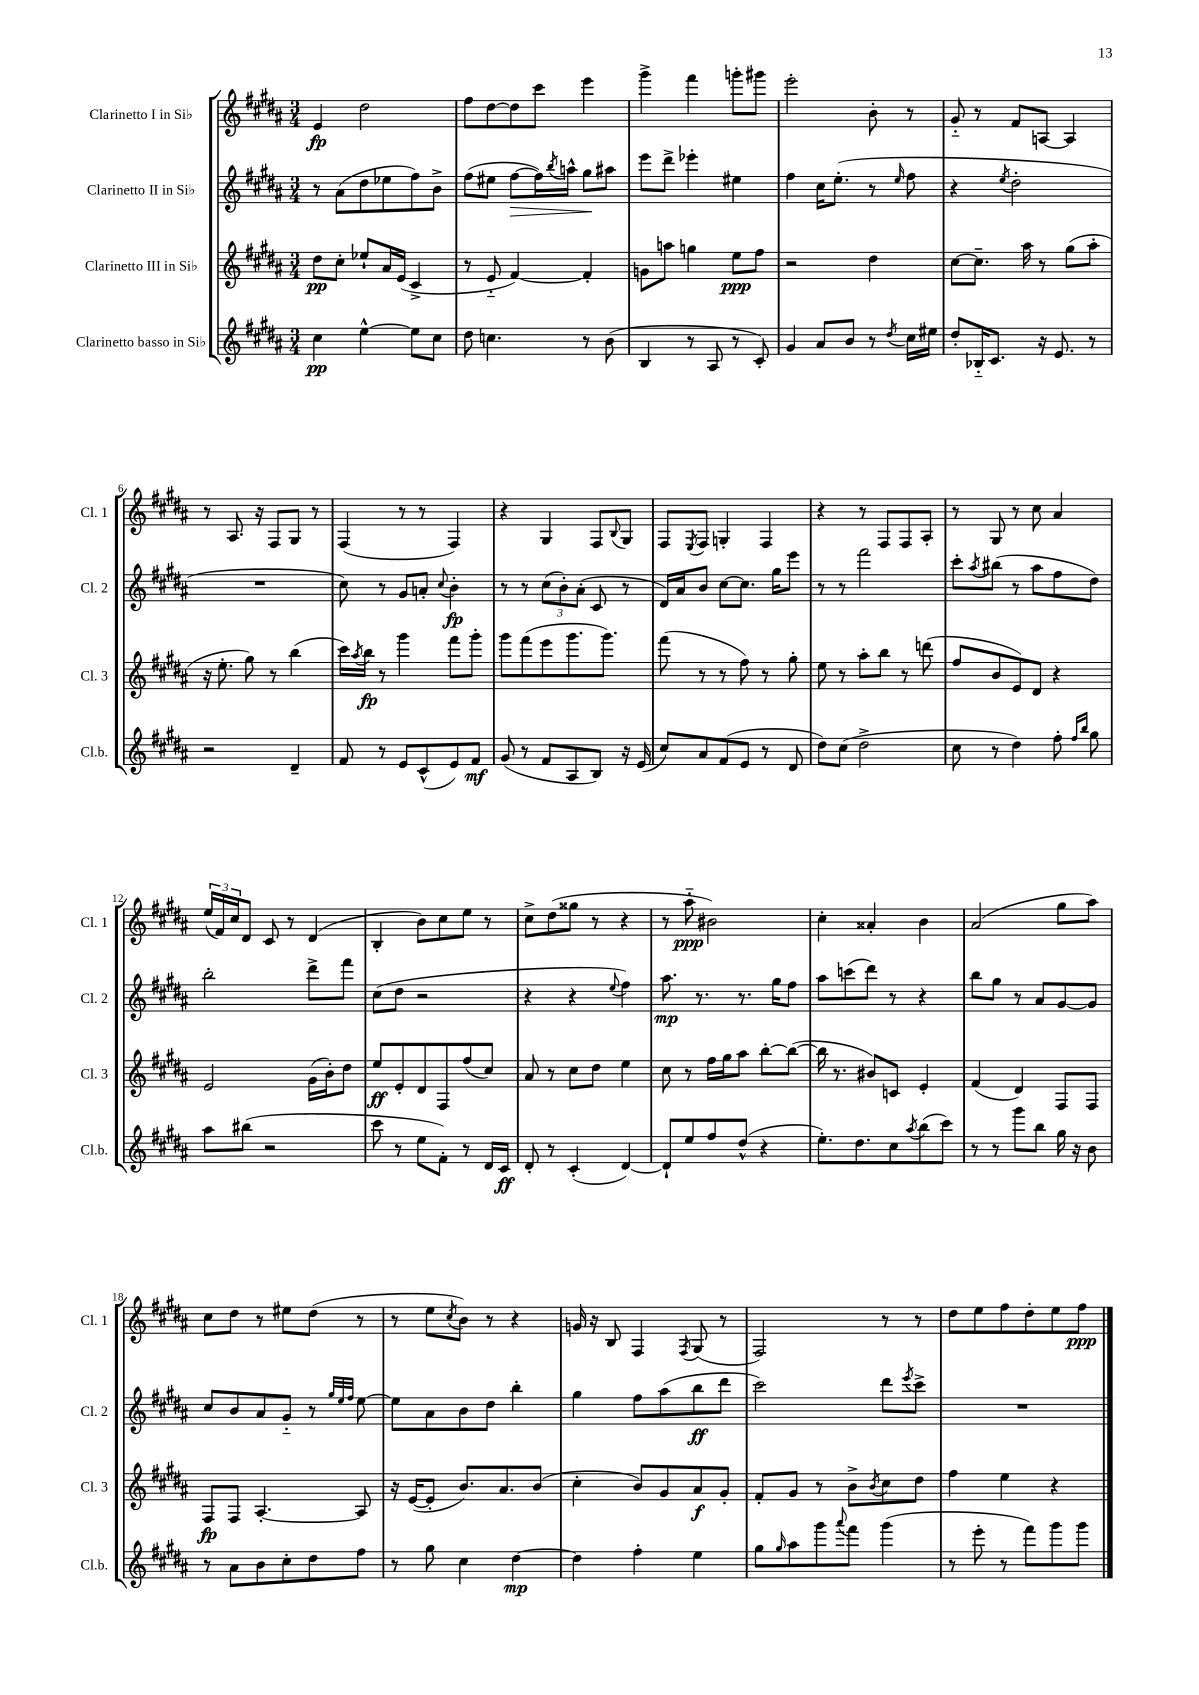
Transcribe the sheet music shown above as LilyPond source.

<<
\new StaffGroup <<
\new Staff = "s0" \with { instrumentName = "Clarinetto I in Sib" shortInstrumentName = "Cl. 1" } {
    \clef treble \key b \major \numericTimeSignature \time 3/4
    e'4\fp dis''2 |
    fis''8 dis''8~ dis''8 cis'''8 e'''4 |
    gis'''4-> fis'''4 g'''8-. gis'''8 |
    e'''2-. b'8-. r8 |
    gis'8-_ r8 fis'8 a8~ a4 |
    r8 ais8. r16 fis8 gis8 r8 |
    fis4( r8 r8 fis4) |
    r4 gis4 fis8 \appoggiatura { b8 } gis8 |
    fis8 \acciaccatura { e8 } fis8 g4-. fis4 |
    r4 r8 fis8 fis8 ais8-. |
    r8 gis8 r8 cis''8 ais'4 |
    \tuplet 3/2 { e''16( fis'16) cis''16 } dis'8 cis'8 r8 dis'4( |
    b4-. b'8) cis''8 e''8 r8 |
    cis''8-> dis''8( gisis''8 r8 r4 |
    r8 ais''8-_\ppp bis'2) |
    cis''4-. aisis'4-. b'4 |
    ais'2( gis''8 ais''8) |
    cis''8 dis''8 r8 eis''8 dis''8( r8 |
    r8 e''8 \acciaccatura { cis''8 } b'8) r8 r4 |
    g'16 r16 b8 fis4 \acciaccatura { fis8 } gis8( r8 |
    fis2) r8 r8 |
    dis''8 e''8 fis''8 dis''8-. e''8 fis''8\ppp \bar "|." |
}
\new Staff = "s1" \with { instrumentName = "Clarinetto II in Sib" shortInstrumentName = "Cl. 2" } {
    \clef treble \key b \major \numericTimeSignature \time 3/4
    r8 ais'8( dis''8 ees''8 fis''8) b'8-> |
    fis''8( eis''8 fis''8~\> fis''16) \acciaccatura { b''8 } a''16-^ gis''8\! ais''8 |
    e'''8 dis'''8-> ees'''4-. eis''4 |
    fis''4 cis''16 e''8.-.( r8 \grace { e''16 } fis''8 |
    r4 \acciaccatura { e''8 } dis''2-. |
    R2. |
    cis''8) r8 gis'8 a'8-. \appoggiatura { cis''8 } b'4-.\fp |
    r8 r8 \tuplet 3/2 { cis''8( b'8-.) ais'8-.( } cis'8 r8 |
    dis'16) ais'16 b'8 cis''8~ cis''8. gis''16 e'''8 |
    r8 r8 fis'''2 |
    cis'''8-. \acciaccatura { ais''8 } bis''8( r8 ais''8 fis''8 dis''8) |
    b''2-. dis'''8-> fis'''8 |
    cis''8( dis''8 r2 |
    r4 r4 \appoggiatura { e''8 } fis''4) |
    ais''8.\mp r8. r8. gis''16 fis''8 |
    ais''8 c'''8( dis'''8) r8 r4 |
    b''8 gis''8 r8 ais'8 gis'8~ gis'8 |
    cis''8 b'8 ais'8 gis'8-_ r8 \grace { gis''32 e''32 fis''32 } e''8~ |
    e''8 ais'8 b'8 dis''8 b''4-. |
    gis''4 fis''8 ais''8( b''8\ff dis'''8 |
    cis'''2) dis'''8 \acciaccatura { e'''8 } cis'''8-> |
    R2. \bar "|." |
}
\new Staff = "s2" \with { instrumentName = "Clarinetto III in Sib" shortInstrumentName = "Cl. 3" } {
    \clef treble \key b \major \numericTimeSignature \time 3/4
    dis''8\pp cis''8-. ees''8-! ais'16 e'16( cis'4-> |
    r8 e'8-_ fis'4~) fis'4-. |
    g'8 a''8 g''4 e''8\ppp fis''8 |
    r2 dis''4 |
    cis''8~ cis''8.-- ais''16 r8 gis''8( ais''8-. |
    r16 e''8.-. gis''8) r8 b''4( |
    cis'''16) \acciaccatura { ais''8 } b''16\fp r8 gis'''4 fis'''8 gis'''8-. |
    gis'''8 fis'''8( e'''8 gis'''8. gis'''8.) |
    fis'''8( r8 r8 fis''8) r8 gis''8-. |
    e''8 r8 ais''8-. b''8 r8 d'''8( |
    fis''8 b'8 e'8) dis'8 r4 |
    e'2 gis'16( b'16-.) dis''8 |
    e''8\ff e'8-. dis'8 fis8 fis''8( cis''8) |
    ais'8 r8 cis''8 dis''8 e''4 |
    cis''8 r8 fis''16 gis''16 ais''8 b''8~-. b''8~( |
    b''16 r8. bis'8) c'8 e'4-. |
    fis'4( dis'4) fis8 fis8 |
    fis8\fp fis8 ais4.~-. ais8 |
    r16 e'16~( e'8-. b'8.) ais'8. b'8( |
    cis''4-. b'8) gis'8 ais'8\f gis'8-. |
    fis'8-. gis'8 r8 b'8-> \acciaccatura { b'8 } cis''8 dis''8 |
    fis''4 e''4 r4 \bar "|." |
}
\new Staff = "s3" \with { instrumentName = "Clarinetto basso in Sib" shortInstrumentName = "Cl.b." } {
    \clef treble \key b \major \numericTimeSignature \time 3/4
    cis''4\pp e''4~-^ e''8 cis''8 |
    dis''8 c''4. r8 b'8( |
    b4 r8 ais8 r8 cis'8-.) |
    gis'4 ais'8 b'8 r8 \acciaccatura { dis''8 } cis''16 eis''16 |
    dis''8-. bes16-_ cis'8. r16 e'8. r8 |
    r2 dis'4-- |
    fis'8 r8 e'8 cis'8-^( e'8) fis'8\mf |
    gis'8( r8 fis'8 ais8 b8) r16 e'16( |
    cis''8) ais'8 fis'8( e'8 r8 dis'8 |
    dis''8) cis''8( dis''2-> |
    cis''8 r8 dis''4) fis''8-. \grace { fis''16 b''16 } gis''8 |
    ais''8 bis''8( r2 |
    cis'''8 r8 e''8 fis'8-.) r8 dis'16 cis'16\ff |
    dis'8-. r8 cis'4-.( dis'4~) |
    dis'8-! e''8 fis''8 dis''8-^( r4 |
    e''8.-.) dis''8. cis''8 \acciaccatura { ais''8 } b''8( cis'''8) |
    r8 r8 gis'''8 b''8 gis''16 r16 b'8 |
    r8 ais'8 b'8 cis''8-. dis''8 fis''8 |
    r8 gis''8 cis''4 dis''4~\mp |
    dis''4 fis''4-. e''4 |
    gis''8 \grace { gis''16 } ais''8 gis'''8 \appoggiatura { ais'''8 } fis'''8 gis'''4( |
    r8 e'''8-. r8 fis'''8) gis'''8 gis'''8 \bar "|." |
}
>>
>>
